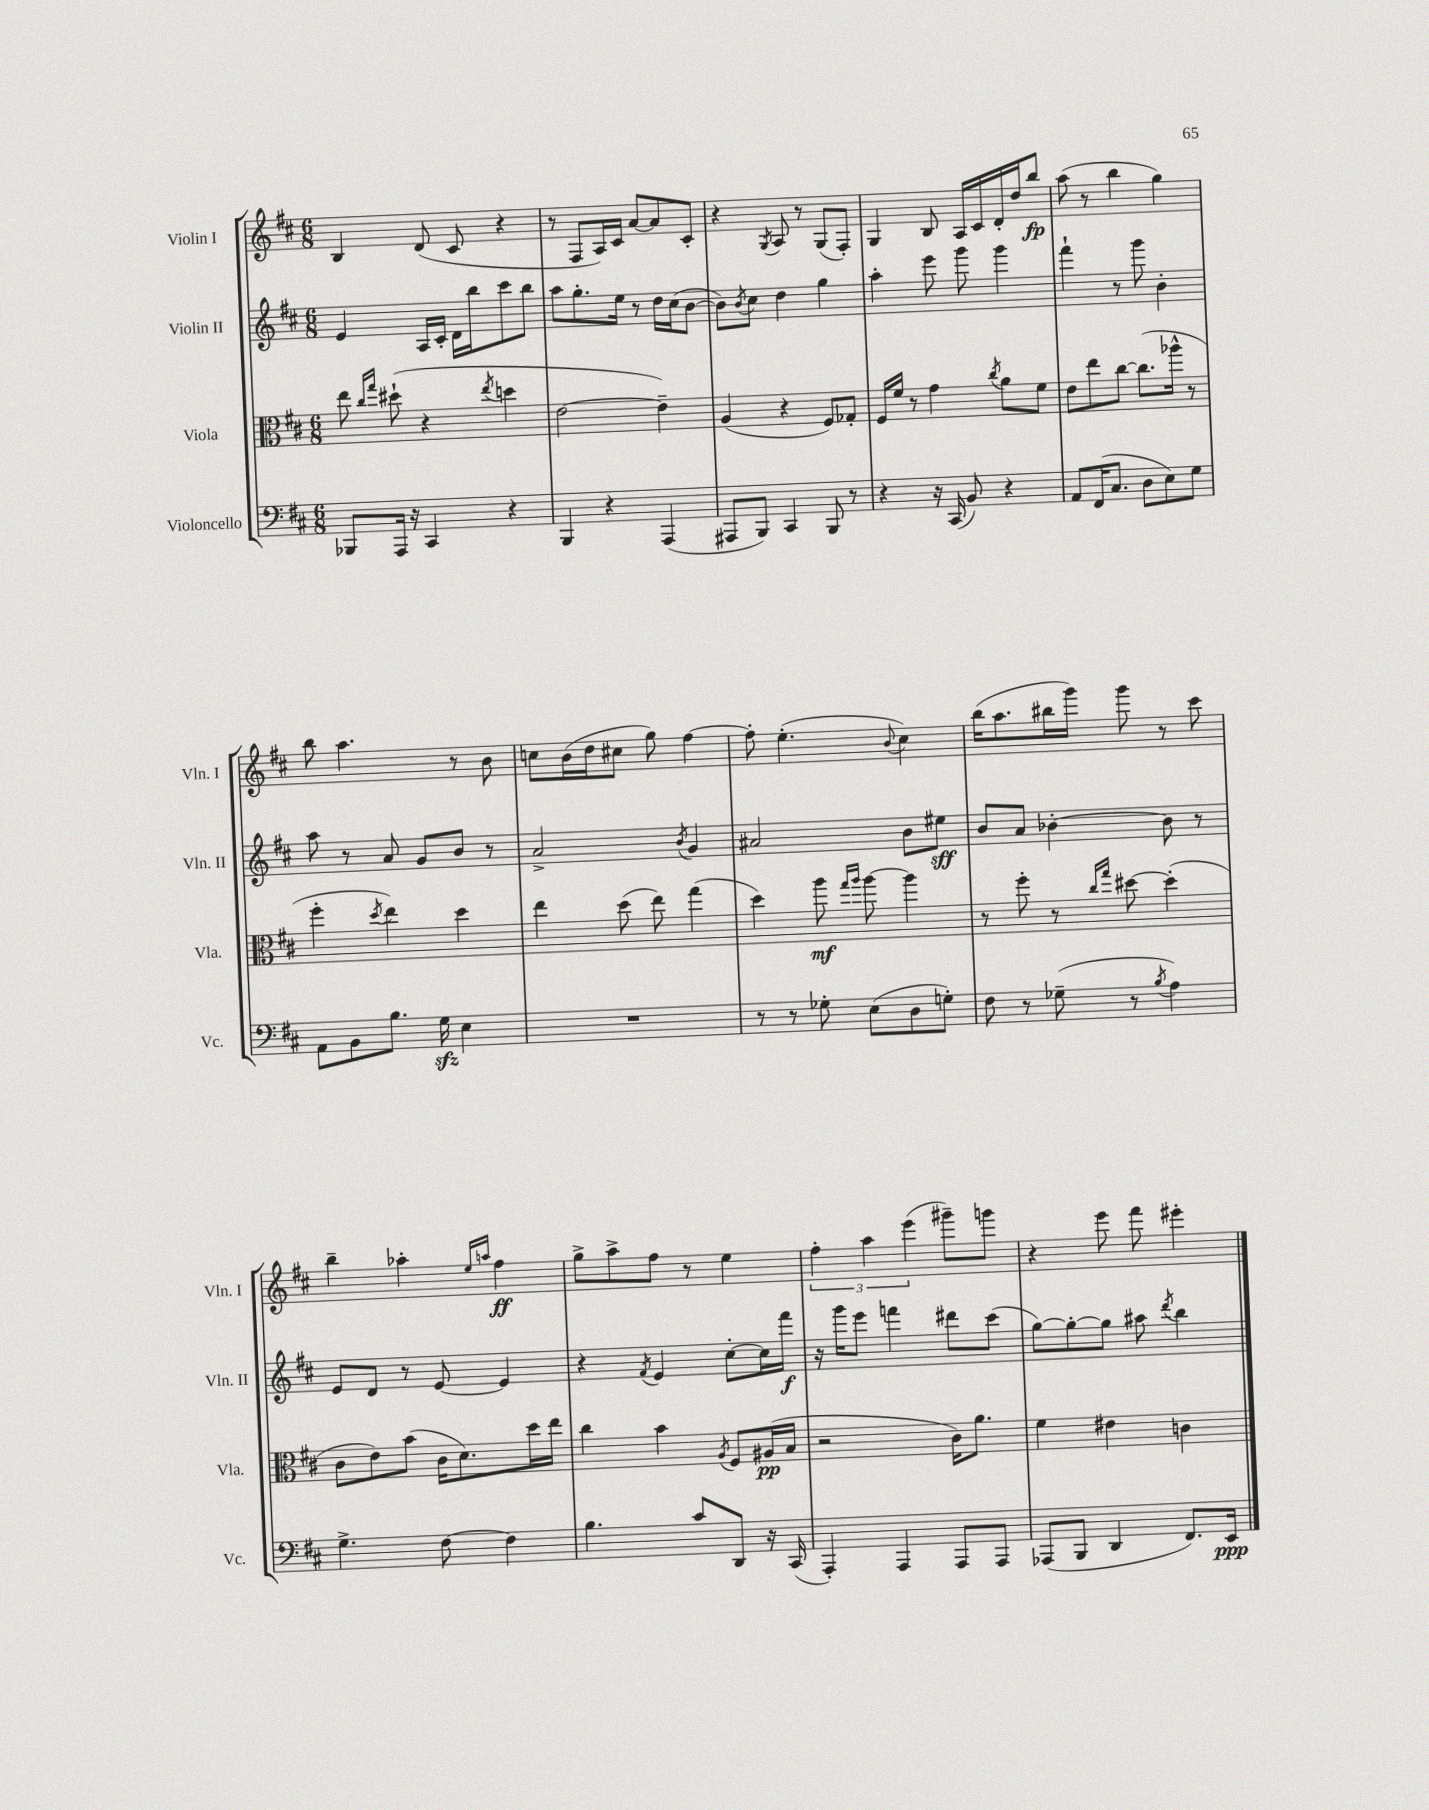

**kern	**kern	**kern	**kern
*staff4	*staff3	*staff2	*staff1
*clefF4	*clefC3	*clefG2	*clefG2
*k[f#c#]	*k[f#c#]	*k[f#c#]	*k[f#c#]
*M6/8	*M6/8	*M6/8	*M6/8
8BBB-	8ee	4e	4B
.	16qqcc#	.	.
.	16qqgg	.	.
16AAA	(8dd#`	.	.
16r	.	.	.
4CC#	4r	16A	(8d
.	.	16c#'	.
.	.	16d	8c#
.	.	16bb	.
.	8qee	.	.
4r	4dd	8ccc#	4r
.	.	8bb	.
=	=	=	=
4BBB	[2e	8aa	8r
.	.	8.gg'	8F#
4r	.	.	16A)
.	.	16ee	16c#
.	.	8r	[8a
(4AAA	4e~])	16dd	8a]
.	.	(16cc#	.
.	.	[8b	8c#'
=	=	=	=
8AAA#	(4A	8b])	4r
.	.	8qb	.
8BBB)	.	8cc#	.
.	.	.	8qG
4CC#	4r	4dd	8A
.	.	.	8r
8BBB	8F#)	4gg	(8G
8r	8G-'	.	8F#')
=	=	=	=
4r	16F#	4aa'	4G
.	16f#	.	.
.	8r	.	.
16r	4g	8eee	8B
(16CC#	.	.	.
8BB)	.	8ggg	16A
.	.	.	16c#
.	8qcc#	.	.
4r	8a	4ggg	16d'
.	.	.	16dd
.	8f#	.	8bb
=	=	=	=
8AA	8e	4fff#`	(8aa
(16FF#	8ee	.	8r
8.C#	.	.	.
.	[8cc#	8r	4bb
8D	(8.cc#]	8ggg	.
8E)	.	4b'	4gg)
.	16aa-^^	.	.
8G	8r	.	.
=	=	=	=
8AA	4ff#'	8aa	8bb
8BB	.	8r	4.aa
.	8qdd	.	.
8.B	4ee)	8a	.
.	.	8g	.
16G	.	.	.
4E	4dd	8b	8r
.	.	8r	8b
=	=	=	=
2.r	4ee	2a^	8cc
.	.	.	(16b
.	.	.	16dd
.	(8dd	.	8cc#
.	8ee)	.	8gg)
.	.	8qb	.
.	(4gg	4g	[4ff#
=	=	=	=
8r	4dd)	2a#	8ff#']
8r	.	.	(4.ee'
8G-'	8aa	.	.
.	16qqgg	.	.
.	16qqaa	.	.
(8E	[8aa	.	.
.	.	.	8qqb
8D	4aa]	8b	4cc#)
8G')	.	8ee#	.
=	=	=	=
8F#	8r	8b	(16bb
.	.	.	8.aa
8r	8ff#'	8a	.
(8G-~	8r	[4b-'	16bb#
.	.	.	16ggg)
.	16qqcc#	.	.
.	16qqgg	.	.
8r	[8dd#	.	8ggg
8qB	.	.	.
4A)	(4dd#']	8b-]	8r
.	.	8r	8ccc#
=	=	=	=
4.G^	8c#	8e	4bb~
.	8e)	8d	.
.	(8b	8r	4aa-'
[8F#	16c#	[8e	.
.	8.d)	.	.
.	.	.	16qqee
.	.	.	16qqaa
4F#]	.	4e]	4ff#
.	16dd	.	.
.	16ee	.	.
=	=	=	=
4.B	4cc#	4r	8gg^
.	.	.	8aa^
.	.	8qf#	.
.	4b	4e	8ff#
8c#	.	.	8r
.	8qA	.	.
8DD	8F#	[8cc#'	4ee
16r	(16A#	16cc#]	.
(16CC#	16B	16fff#	.
=	=	=	=
4AAA')	2r	16r	6ff#'
.	.	16ggg	.
.	.	8eee	.
.	.	.	6aa
4AAA	.	4fff	.
.	.	.	(6eee
8AAA	16c#)	8ddd#	8ggg#~)
.	8.a	.	.
8AAA	.	(8ccc#	8ggg
=	=	=	=
(8AAA-	4f#	[8gg)	4r
8BBB	.	8gg'_	.
4DD	4e#	8gg]	8eee
.	.	8aa#	8fff#
.	.	8qddd	.
8.FF#)	4c	4bb	4eee#'
16EE	.	.	.
==	==	==	==
*-	*-	*-	*-
